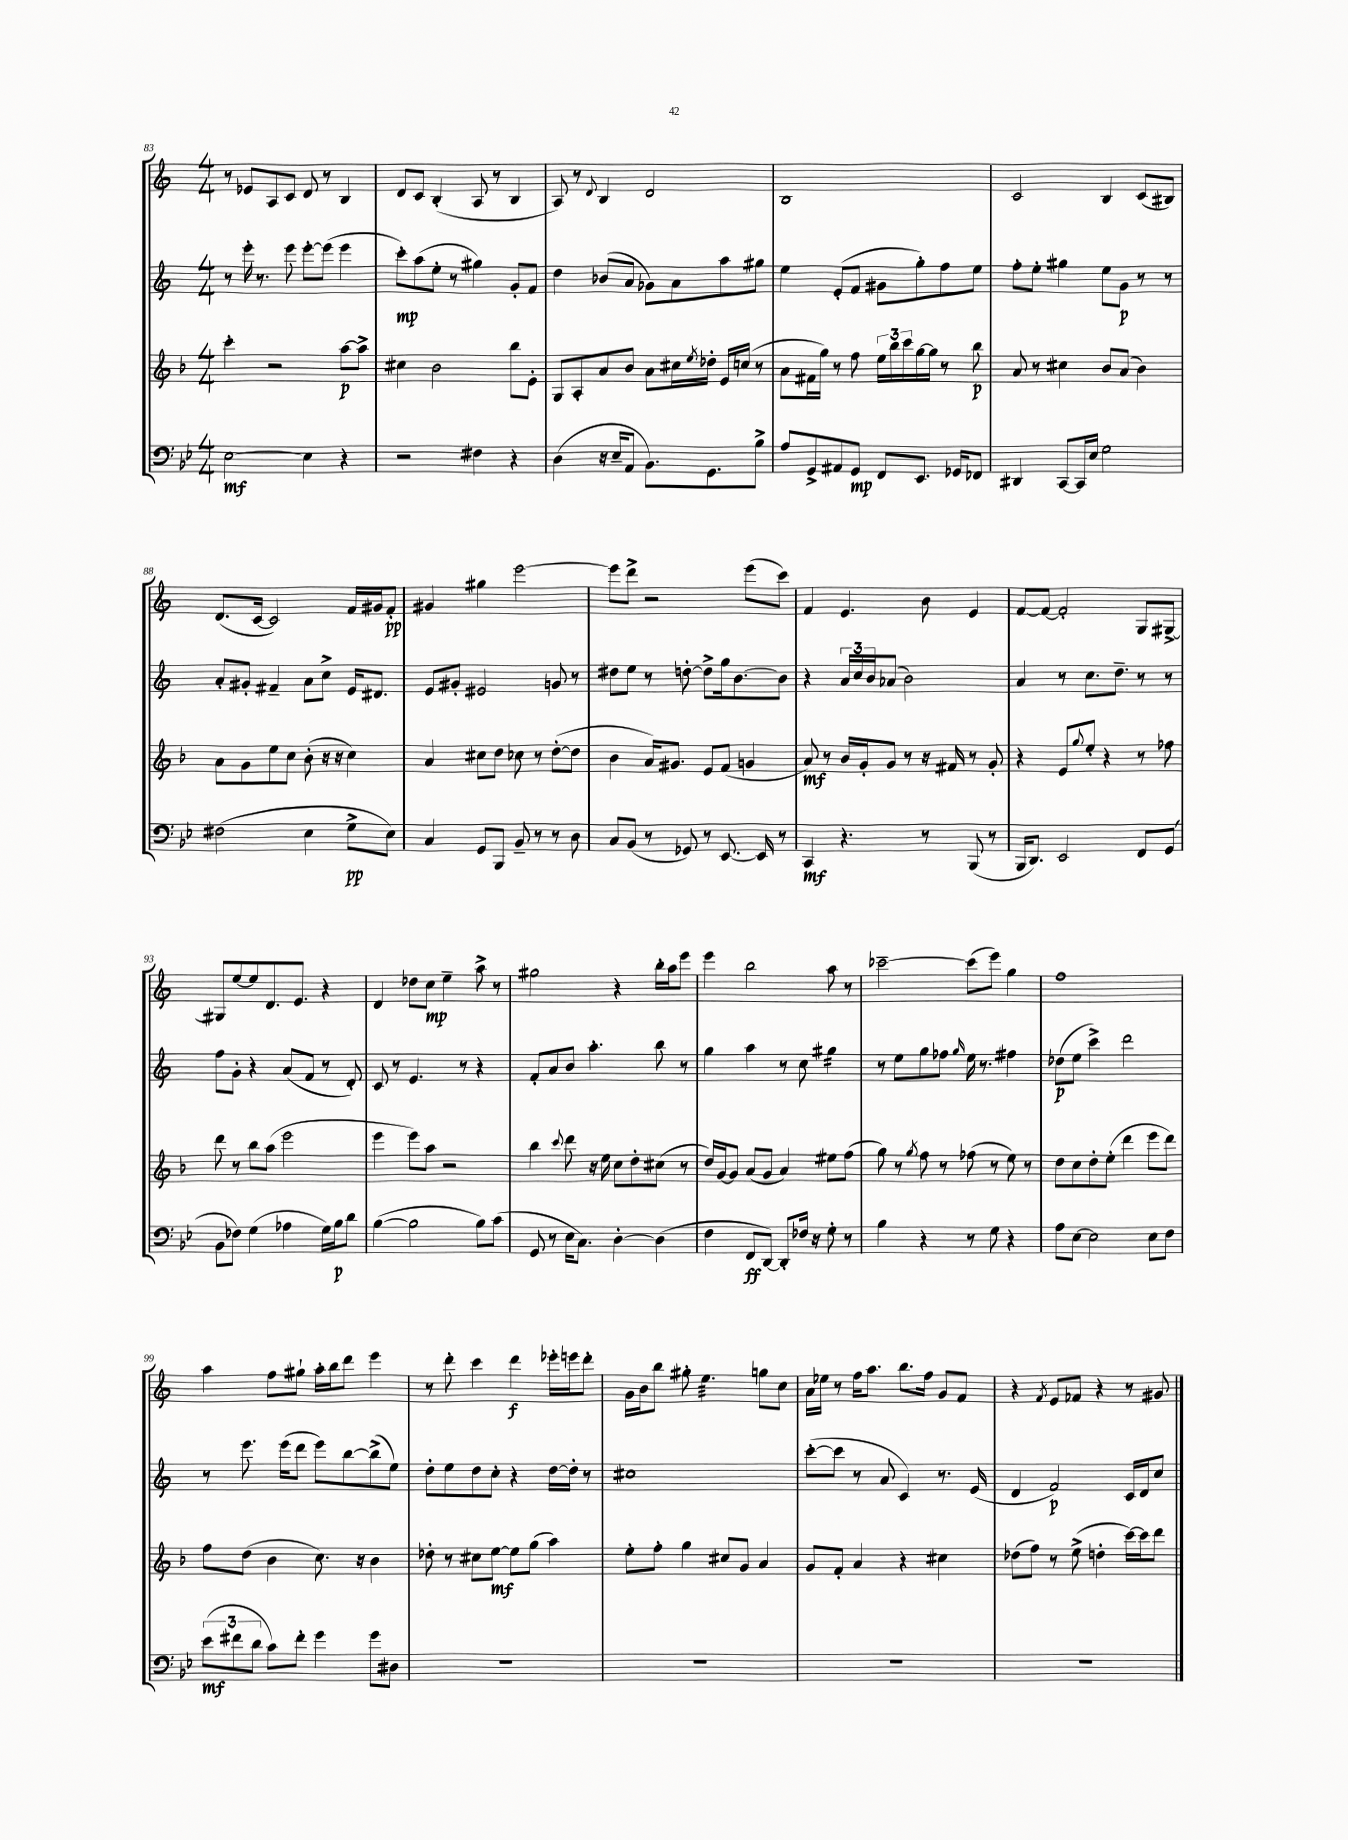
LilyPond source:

<<
\new StaffGroup <<
\new Staff = "s0" {
    \clef treble \key c \major \numericTimeSignature \time 4/4
    r8 ees'8 a8 c'8 d'8 r8 b4 |
    d'8 c'8 b4-.( a8 r8 b4 |
    a8) r8 \appoggiatura { d'8 } b4 d'2 |
    b1 |
    c'2 b4 c'8( bis8) |
    d'8.( c'16~ c'2) f'16 gis'16 f'8-.\pp |
    gis'4 gis''4 e'''2~ |
    e'''8 d'''8-> r2 e'''8( c'''8) |
    f'4 e'4. b'8 e'4 |
    f'8~ f'8~ f'2-. g8 gis8~-> |
    gis8 e''8~ e''8 d'8. e'8. r4 |
    d'4 des''8 c''8\mp e''4-- a''8-> r8 |
    gis''2 r4 b''16-. a''16 e'''8 |
    e'''4 b''2 a''8 r8 |
    ces'''2~-- ces'''8( e'''8) g''4 |
    f''1 |
    a''4 f''8 gis''8-! a''16-. b''16 d'''8 e'''4 |
    r8 d'''8-. c'''4 d'''4\f ees'''16-. e'''16 d'''8-. |
    g'16 b'16 b''8 gis''8-. e''4.:32 g''8 c''8 |
    a'16 ees''16 r8 f''16 a''8. b''8. f''16 g'8 f'8 |
    r4 \acciaccatura { f'8 } e'8 fes'8 r4 r8 gis'8 \bar "|." |
}
\new Staff = "s1" {
    \clef treble \key c \major \numericTimeSignature \time 4/4
    r8 e'''16-. r8. e'''8 e'''8~-. e'''8( e'''4 |
    c'''8-.\mp) a''8( e''8-. r8 gis''4) g'8-. f'8 |
    d''4 bes'8( a'8 ges'8) a'8 a''8 gis''8 |
    e''4 e'8-.( f'8 gis'8 g''8-.) f''8 e''8 |
    f''8-. e''8-. gis''4 e''8 g'8\p r8 r8 |
    a'8-. gis'8-. fis'4-- a'8 c''8-> e'16 dis'8. |
    e'8 gis'8-. eis'2 g'8 r8 |
    dis''8 e''8 r8 d''8~-. d''8-> g''16 b'8.~ b'8 |
    r4 \tuplet 3/2 { a'16 c''16 b'16 } aes'8( b'2) |
    a'4 r8 c''8. d''8.-- r8 r8 |
    f''8 g'8-. r4 a'8( f'8 r8 d'8-.) |
    c'8 r8 e'4. r8 r4 |
    f'8-. a'8 b'8 a''4.-. b''8 r8 |
    g''4 a''4 r8 c''8 gis''4:16 |
    r8 e''8 g''8 fes''8 \grace { g''16 } e''16 r8. fis''4 |
    des''8\p( e''8 c'''4->) d'''2 |
    r8 e'''8. e'''16( d'''8 e'''8) b''8~ b''8->( e''8) |
    d''8-. e''8 d''8 c''8-. r4 d''16~ d''16-. r8 |
    cis''1 |
    c'''8~-.( c'''8 r8 a'8 c'4) r8. e'16( |
    d'4 f'2\p) c'16 d'16 c''8 \bar "|." |
}
\new Staff = "s2" {
    \clef treble \key f \major \numericTimeSignature \time 4/4
    c'''4-. r2 a''8~\p a''8-> |
    cis''4 bes'2 bes''8 e'8-. |
    g8 a8-. a'8 bes'8 a'8 cis''16 \acciaccatura { e''8 } des''16-. e'16 c''16( r8 |
    a'8 fis'16 g''16) r8 f''8 \tuplet 3/2 { e''16 bes''16 c'''16 } g''16~ g''16 r8 bes''8\p |
    a'8 r8 cis''4 bes'8 a'8( bes'4) |
    a'8 g'8 e''8 c''8 bes'8-.( r16 r16 c''4) |
    a'4 cis''8 d''8 ces''8 r8 d''8~-.( d''8 |
    bes'4 a'16) gis'8. e'8 f'8( g'4 |
    a'8\mf) r8 bes'16 g'16-. g'8 r8 r16 fis'16 r8 g'8-. |
    r4 e'8 \appoggiatura { g''8 } e''8-. r4 r8 fes''8 |
    d'''8 r8 bes''8 a''8( e'''2 |
    e'''4 e'''8) a''8 r2 |
    bes''4 \appoggiatura { c'''8 } d'''8 r16 e''16 c''8 d''8-. cis''8( r8 |
    d''16) g'16~ g'8 a'8( g'8 a'4) eis''8 f''8( |
    g''8) r8 \acciaccatura { g''8 } f''8 r8 fes''8( r8 e''8) r8 |
    d''8 c''8 d''8-. e''8-.( d'''4 e'''8 d'''8) |
    f''8 d''8( bes'4 c''8.) r16 bes'4 |
    des''8-. r8 cis''8 e''8~\mf e''8 g''8( a''4) |
    e''8-. f''8-. g''4 cis''8 g'8 a'4 |
    g'8 f'8-. a'4 r4 cis''4 |
    des''8( f''8) r8 e''8->( d''4-. c'''16~) c'''16 d'''8 \bar "|." |
}
\new Staff = "s3" {
    \clef bass \key bes \major \numericTimeSignature \time 4/4
    ees2~\mf ees4 r4 |
    r2 fis4 r4 |
    d4( r16 ees16-- a,8 bes,8.) g,8. bes8-> |
    a8 g,8-> ais,8 g,8\mp f,8 ees,8. ges,16 fes,8 |
    dis,4 c,8~ c,16 ees16 g2 |
    fis2( ees4 g8->\pp ees8) |
    c4 g,8 bes,,8 bes,8-- r8 r8 d8 |
    c8 bes,8( r8 ges,8) r8 ees,8.~ ees,16 r8 |
    c,4\mf r4. r8 bes,,8( r8 |
    bes,,16 d,8.) ees,2 f,8 g,8( |
    bes,8 fes8) g4( aes4 g16) bes16\p d'8 |
    bes4~( bes2 bes8) c'8( |
    g,8 r8 ees16 c8.) d4~-. d4( |
    f4 f,8\ff d,8~) d,8-. fes16 r16 g8-. r8 |
    bes4 r4 r8 g8 r4 |
    a8 ees8~ ees2 ees8 f8 |
    \tuplet 3/2 { ees'8\mf( fis'8 d'8 } c'8) fis'8-. g'4 g'8 dis8 |
    R1 |
    R1 |
    R1 |
    R1 \bar "|." |
}
>>
>>
\layout { \context { \Score currentBarNumber = #83 } }
